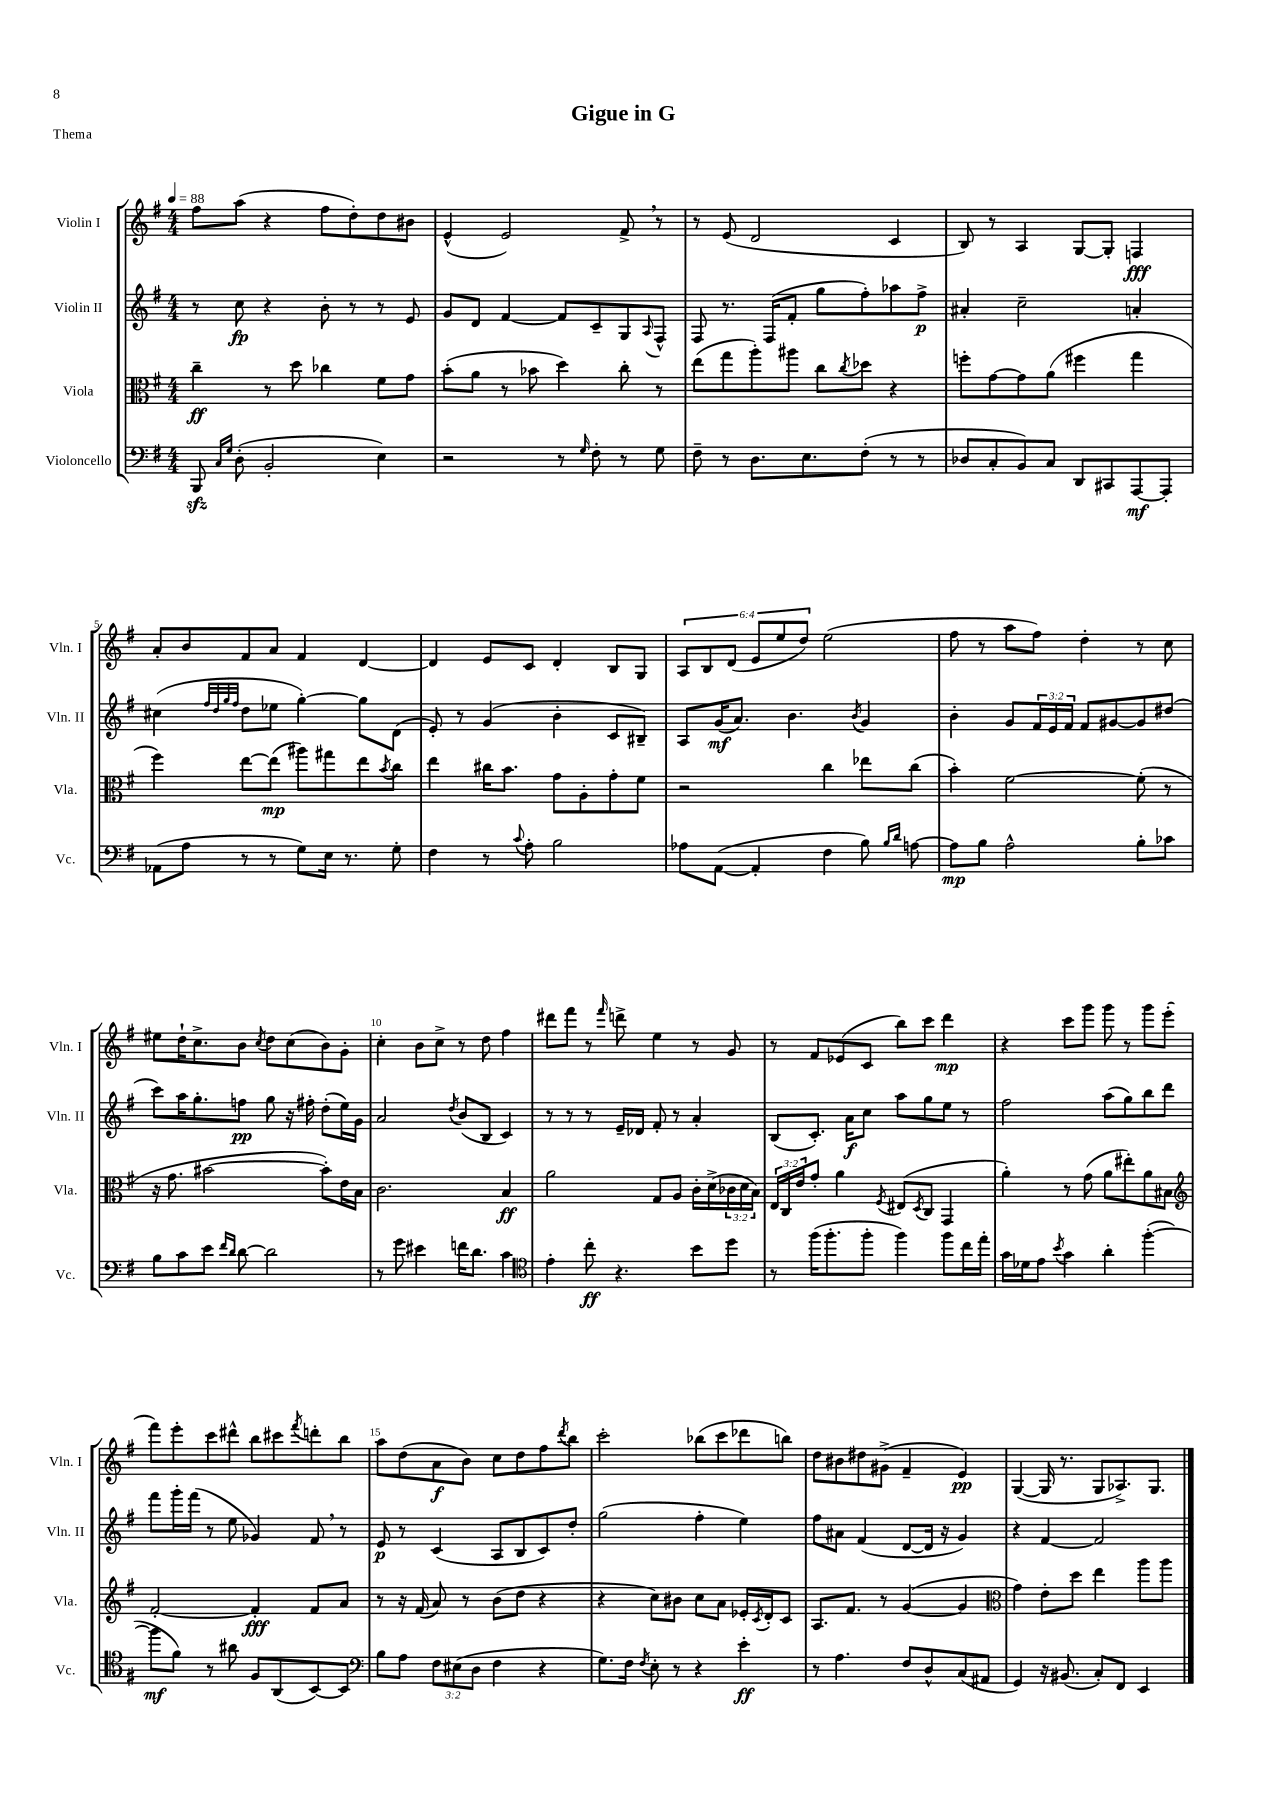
\header { title = "Gigue in G" piece = "Thema" }
<<
\new StaffGroup <<
\new Staff = "s0" \with { instrumentName = "Violin I" shortInstrumentName = "Vln. I" } {
    \clef treble \key g \major \numericTimeSignature \time 4/4 \override Staff.TupletNumber.text = #tuplet-number::calc-fraction-text \tempo 4 = 88
    fis''8 a''8( r4 fis''8 d''8-.) d''8 bis'8 |
    e'4-^( e'2) fis'8-> \breathe r8 |
    r8 e'8( d'2 c'4 |
    b8) r8 a4 g8~ g8-. f4\fff |
    a'8-. b'8 fis'8 a'8 fis'4 d'4~ |
    d'4 e'8 c'8 d'4-. b8 g8 |
    \tuplet 6/4 { a8 b8 d'8( e'8 e''8 d''8) } e''2( |
    fis''8 r8 a''8 fis''8) d''4-. r8 c''8 |
    eis''8 d''16-! c''8.-> b'8 \acciaccatura { c''8 } d''8 c''8( b'8) g'8-. |
    c''4-. b'8 c''8-> r8 d''8 fis''4 |
    dis'''8 fis'''8 r8 \grace { fis'''16 } d'''8-> e''4 r8 g'8 |
    r8 fis'8 ees'8( c'8 b''8) c'''8 d'''4\mp |
    r4 c'''8 g'''8 g'''8 r8 g'''8 e'''8-.( |
    fis'''8) e'''8-. c'''8 dis'''8-^ b''8 cis'''8 \acciaccatura { fis'''8 } d'''8-. b''8 |
    a''8 d''8( a'8\f b'8) c''8 d''8 fis''8 \acciaccatura { d'''8 } b''8 |
    c'''2-. bes''8( c'''8 des'''8 b''8) |
    d''8 bis'8 dis''8 gis'8->( fis'4-- e'4\pp) |
    g4~( g16 r8. g8 aes8.->) g8. \bar "|." |
}
\new Staff = "s1" \with { instrumentName = "Violin II" shortInstrumentName = "Vln. II" } {
    \clef treble \key g \major \numericTimeSignature \time 4/4 \override Staff.TupletNumber.text = #tuplet-number::calc-fraction-text
    r8 c''8\fp r4 b'8-. r8 r8 e'8 |
    g'8 d'8 fis'4~ fis'8 c'8-- g8 \appoggiatura { a8 } fis8-^ |
    fis8 r8. fis16( fis'8-. g''8 fis''8-.) aes''8 fis''8->\p |
    ais'4-. c''2-- a'4-. |
    cis''4( \grace { fis''32 d''32 g''32 fis''32 } d''8 ees''8 g''4~-.) g''8 d'8( |
    e'8-.) r8 g'4( b'4-. c'8 bis8--) |
    a8 g'16\mf( a'8.) b'4. \acciaccatura { b'8 } g'4 |
    b'4-. g'8 \tuplet 3/2 { fis'16 e'16 fis'16 } fis'8 gis'8~ gis'8 dis''8( |
    c'''8) a''16 g''8.-. f''8\pp g''8 r16 fis''16-. d''8-.( e''16) g'16 |
    a'2 \acciaccatura { d''8 } b'8( b8 c'4) |
    r8 r8 r8 e'16-- des'16 fis'8-. r8 a'4-. |
    b8( c'8.-.) a'16\f c''8 a''8 g''8 e''8 r8 |
    fis''2 a''8( g''8) b''8 d'''8 |
    fis'''8 g'''16-. fis'''16( r8 e''8 ges'4) fis'8 \breathe r8 |
    e'8\p r8 c'4( a8 b8 c'8) d''8-. |
    g''2( fis''4-. e''4) |
    fis''8 ais'8 fis'4( d'8~ d'16 r16 g'4) |
    r4 fis'4~ fis'2 \bar "|." |
}
\new Staff = "s2" \with { instrumentName = "Viola" shortInstrumentName = "Vla." } {
    \clef alto \key g \major \numericTimeSignature \time 4/4 \override Staff.TupletNumber.text = #tuplet-number::calc-fraction-text
    c''4--\ff r8 d''8 ces''4 fis'8 g'8 |
    b'8-.( a'8 r8 bes'8 d''4) c''8-. r8 |
    e''8( g''8 a''8-.) ais''8 c''8 \acciaccatura { c''8 } des''8 r4 |
    f''8-. g'8~ g'8 a'8( fis''4 g''4 |
    fis''4) e''8~ e''8\mp( ais''8) gis''8 e''8 \acciaccatura { b'8 } c''8 |
    e''4 cis''16 b'8. g'8 a8-. g'8-. fis'8 |
    r2 c''4 ees''8 c''8( |
    b'4-.) fis'2~ fis'8-.( r8 |
    r16 g'8. bis'2~ bis'8-.) e'16 b16 |
    c'2. b4\ff |
    a'2 g8 a8 c'16-. d'16->( \tuplet 3/2 { ces'16 d'16 b16) } |
    \tuplet 3/2 { e16 c16 e'16 } g'8-. a'4 \acciaccatura { fis8 } eis8( \acciaccatura { d8 } c8 g,4 |
    a'4-.) r8 g'8( a'8 eis''8-.) a'8 bis8 |
    \clef treble fis'2~-. fis'4-.\fff fis'8 a'8 |
    r8 r16 fis'16( a'8) r8 b'8( d''8 r4 |
    r4 c''8) bis'8 c''8 a'8 ees'16-. \acciaccatura { c'8 } d'16-. c'8 |
    a8. fis'8. r8 g'4~( g'4 |
    \clef alto g'4) e'8-. d''8 e''4 a''8 a''8 \bar "|." |
}
\new Staff = "s3" \with { instrumentName = "Violoncello" shortInstrumentName = "Vc." } {
    \clef bass \key g \major \numericTimeSignature \time 4/4 \override Staff.TupletNumber.text = #tuplet-number::calc-fraction-text
    b,,8\sfz \grace { c16 g16 } d8-.( b,2-. e4) |
    r2 r8 \grace { g16 } fis8-. r8 g8 |
    fis8-- r8 d8. e8. fis8-.( r8 r8 |
    des8 c8-. b,8) c8 d,8 cis,8 a,,8~\mf a,,8-. |
    aes,8( a8 r8 r8 g8) e16 r8. g8-. |
    fis4 r8 \appoggiatura { c'8 } a8-. b2 |
    aes8 a,8~( a,4-. fis4 b8) \grace { b16 d'16 } a8~ |
    a8\mp b8 a2-^ b8-. ces'8 |
    b8 c'8 e'8 \grace { fis'16 d'16 } d'8~ d'2 |
    r8 g'8 eis'4 f'16 d'8. c'4 |
    \clef tenor e'4-. c''8-.\ff r4. b'8 d''8 |
    r8 fis''16( fis''8.-. fis''8-. fis''4) fis''8 c''16 e''16-. |
    g'16 des'16 e'8 \acciaccatura { b'8 } g'4 a'4-. fis''4~-.( |
    fis''8\mf fis'8) r8 ais'8 fis8 a,8( b,8~) b,8 |
    \clef bass b8 a8 \tuplet 3/2 { fis8 eis8( d8 } fis4 r4 |
    g8.) fis16 \acciaccatura { fis8 } e8-. r8 r4 e'4-.\ff |
    r8 a4. fis8 d8-^ c8( ais,8 |
    g,4) r16 bis,8.( c8-.) fis,8 e,4 \bar "|." |
}
>>
>>
\layout { \context { \Score \override BarNumber.break-visibility = ##(#f #t #t) barNumberVisibility = #(every-nth-bar-number-visible 5) } }
